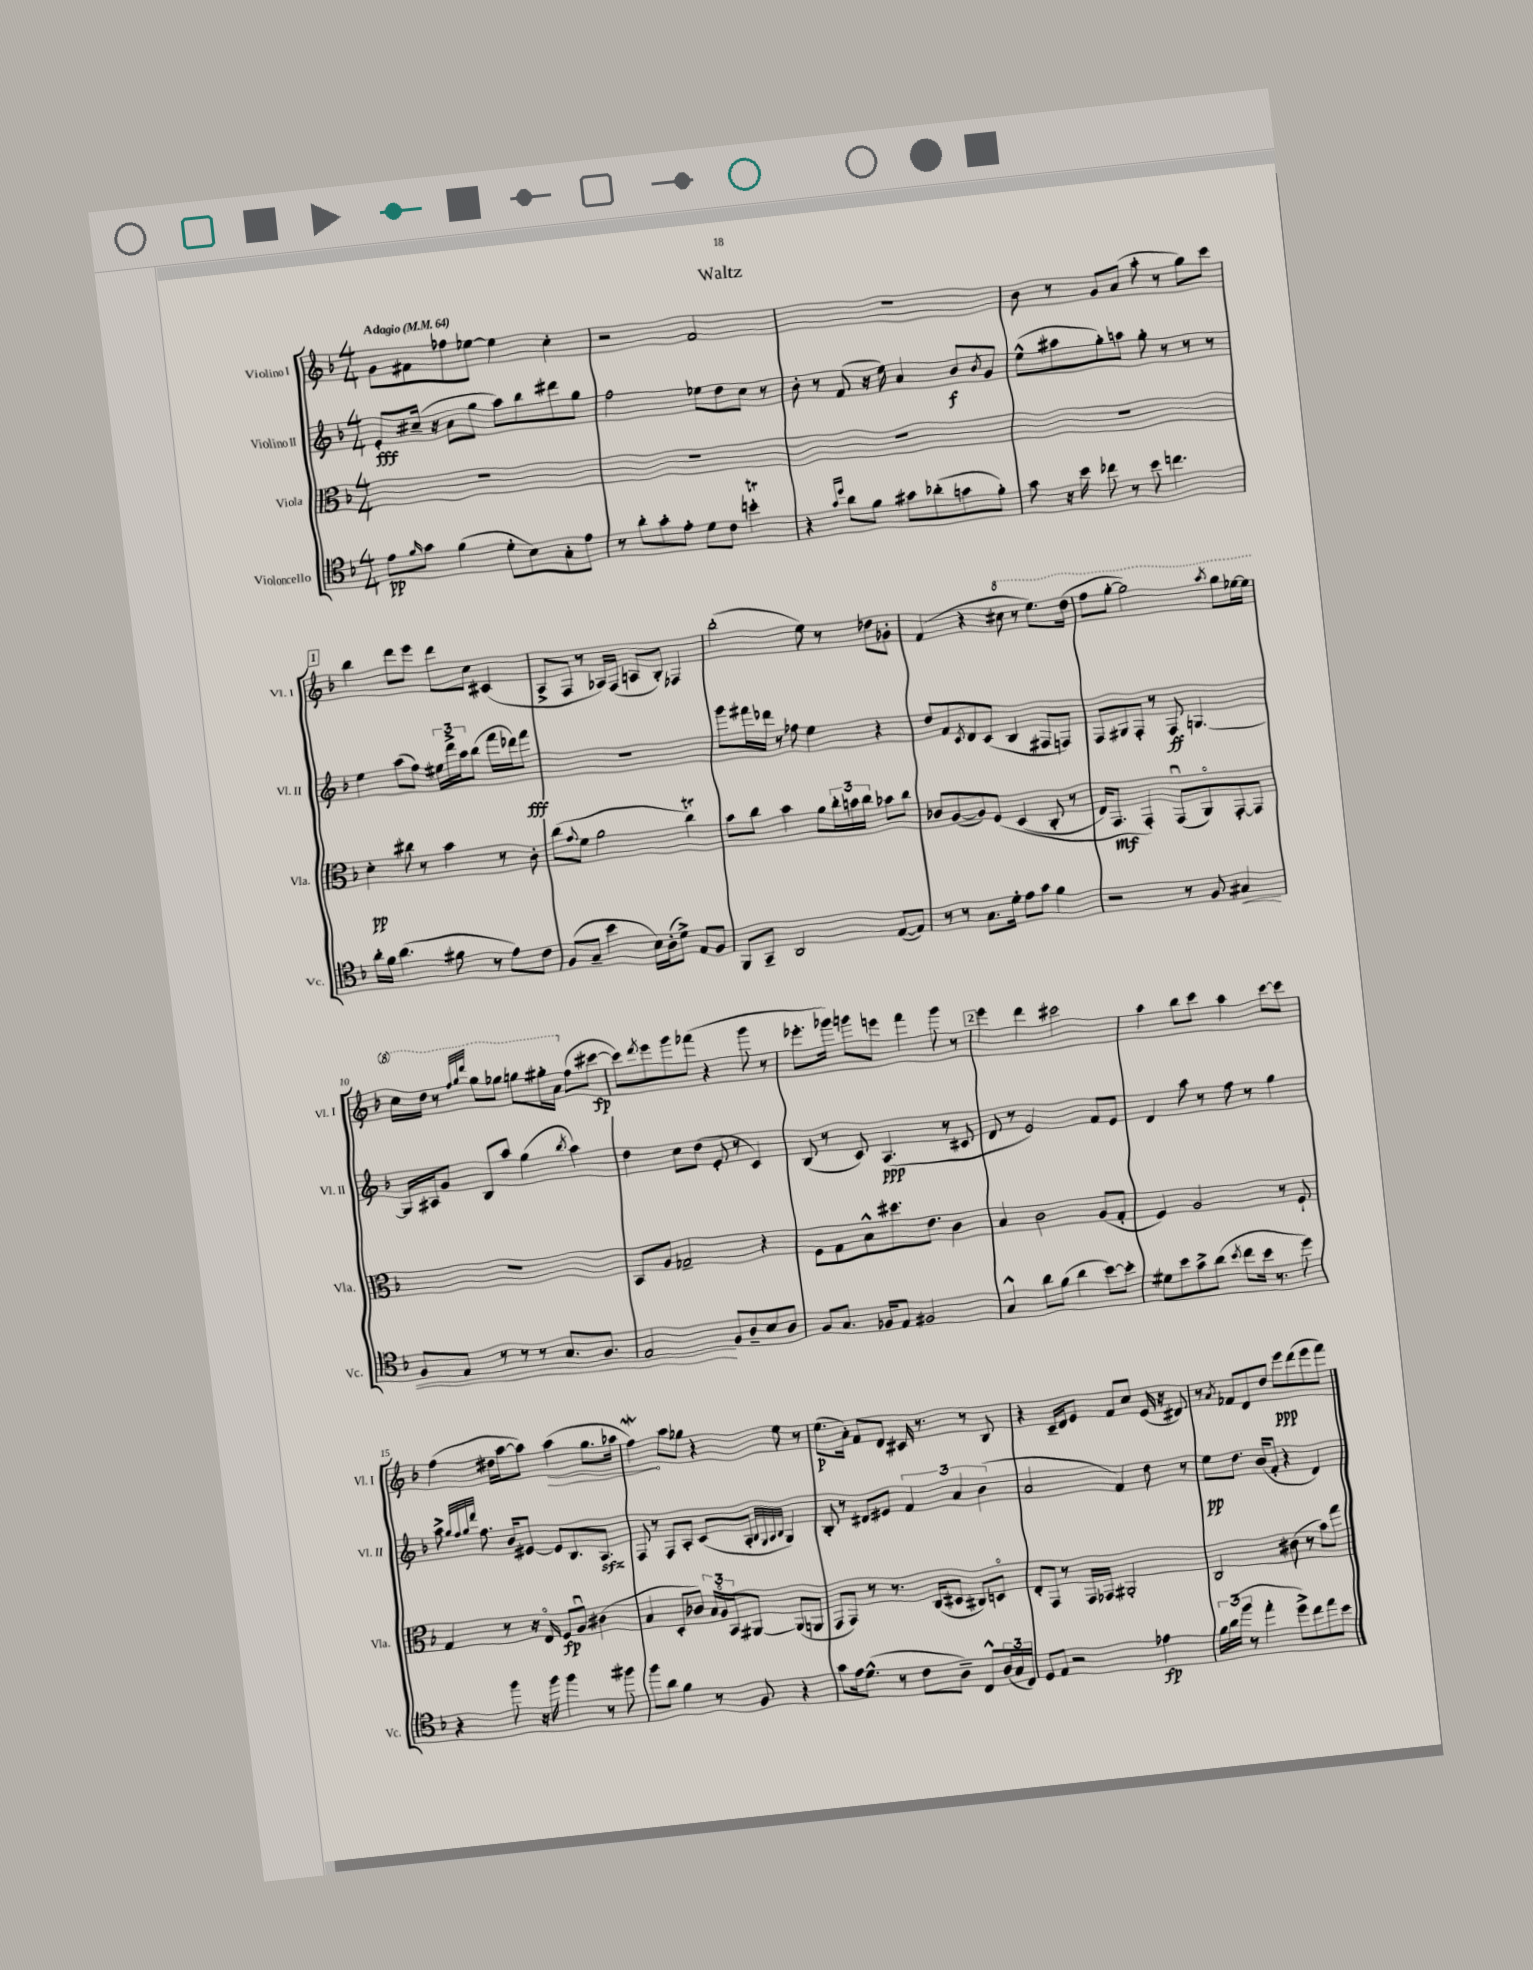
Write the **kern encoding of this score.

**kern	**kern	**kern	**kern
*staff4	*staff3	*staff2	*staff1
*clefC4	*clefC3	*clefG2	*clefG2
*k[b-]	*k[b-]	*k[b-]	*k[b-]
*M4/4	*M4/4	*M4/4	*M4/4
*MM64	*MM64	*MM64	*MM64
8e	1r	8e'	8g
16qqf	.	.	.
8g	.	(16cc#~	8f#
.	.	16r	.
(4f	.	8a	8ff-
.	.	8gg	[8ee-
8d'	.	8aa)	4ee-]
8B-)	.	8bb-	.
8G'	.	8ddd#	4cc'
8e	.	8gg	.
=	=	=	=
8r	1r	2ff	2r
8a'	.	.	.
8g'	.	.	.
8e'	.	.	.
8d	.	8ee-	2f
8c	.	8dd	.
4b'	.	8cc	.
.	.	8r	.
=	=	=	=
4r	1r	8b-'	1r
.	.	8r	.
16qqg	.	.	.
16qqdd	.	.	.
8a	.	(8f	.
8f	.	16r	.
.	.	16ee)	.
8g#	.	4a	.
(8a-'	.	.	.
8g	.	8b-	.
.	.	8qb-	.
8f')	.	8g	.
=	=	=	=
8g	1r	(8ee^^	8b-
16r	.	8aa#	8r
16b-	.	.	.
8cc-	.	8gg')	8g
8r	.	8aa	(8a
8b-	.	8gg'	8aa'
4.cc	.	8r	8r
.	.	8r	8gg)
.	.	8r	8ccc
=	=	=	=
16a'	4d'	4ee	4bb-
16f	.	.	.
(4.a	.	.	.
.	8cc#	(8aa	8ddd
.	8r	8ff)	8eee
8f#	4b-	24ee#	8ddd
.	.	24ddd^	.
.	.	24aa	.
8r	.	(8bb-	8cc
8e)	8r	16fff	(4c#
.	.	16ddd-)	.
8c	8c'	8fff	.
=	=	=	=
(8F	(8cc	1r	8A^
.	8qqg	.	.
8G~	8f	.	8F
4b-	2a	.	8r
.	.	.	16A-)
.	.	.	(16F
16B-)	.	.	8A
(16A'	.	.	.
8d^)	.	.	8B-')
8E	4cc)	.	4F-
8F	.	.	.
=	=	=	=
8FF	8b-	8ggg	(2bb-'
8GG~	8cc	16fff#	.
.	.	16ddd-	.
2AA	4b-	8r	.
.	.	8ff-	.
.	8a	4ee	8ee)
.	24cc'	.	8r
.	24b	.	.
.	24cc	.	.
([8E	8b-	4r	8dd-
8E])	8cc	.	8g-'
=	=	=	=
8r	8c-	8dd	(4f
8r	([8A	8f	.
.	.	8qc	.
8.G	8A])	8d	4r
.	&(8F	(8c	.
16d'	.	.	.
8e	(4D	4B-	8ccc#
8g	.	.	8r
4f	8C'	8F#	8.eee)
.	8r	8F)	.
.	.	.	(16ddd
=	=	=	=
2r	16E)	8F	8fff
.	8.GG	.	.
.	.	8G#	[8ggg'
.	4GG'&)	8F'	2ggg])
.	.	8r	.
8r	(8GGu	8F	.
8F	8AAo)	[4.G	.
.	.	.	8qaaa
4G#	[8GG'	.	8ggg
.	8GG]	.	[16eee-
.	.	.	16eee-]
=	=	=	=
8F	1r	16G]	16ccc
.	.	16A#	16ddd
8E	.	8g	8r
.	.	.	32qqfff
.	.	.	32qqggg
.	.	.	32qqdddd
8r	.	8B-	8ggg
8r	.	8aa	8ggg-
8r	.	(4gg	8ggg
8.G	.	.	16ggg#'
.	.	.	16aa
.	.	8qbb-	.
.	.	4aa)	(8ff
8.F	.	.	.
.	.	.	[8ccc#
=	=	=	=
2E	8BB-	4dd	8ccc#])
.	.	.	8qddd
.	8A	.	8eee
.	2G-~	8cc	8ggg
.	.	(8dd	(8fff-
8F	.	8e'	4r
8A~	.	8r	.
8B-	4r	4c)	8ggg
8A	.	.	8r
=	=	=	=
8F	8F	(8B-	8.eee-'
8.G	8G	8r	.
.	.	.	16ggg-)
.	8B-^^	8c)	8ggg
16F-	.	.	.
8E	8.dd#	(4.A	8eee
2F#	.	.	4fff
.	8.e	.	.
.	4c	8r	8ggg
.	.	8c#	8r
=	=	=	=
4G^^	4B-	8d	4eee
.	.	8r	.
8a	2c	2e)	4ddd
(8f	.	.	.
4a	.	.	2ccc#
[8b-)	(8A	8f	.
8b-']	8G'	8e	.
=	=	=	=
8d#	4F)	4d	4aa
8b-	.	.	.
8g^	2A	8aa	8bb-
(8a	.	8r	8ccc
8qb-	.	.	.
8cc	.	8ff	4aa
16b-	.	8r	.
8.r	.	.	.
.	8r	4gg	[8ccc
8dd)	8F`	.	8ccc]
=	=	=	=
4r	4G	8aa^	(4ff
.	.	32qqgg	.
.	.	32qqff	.
.	.	32qqgg	.
.	.	32qqddd	.
.	.	8.ff	.
8ff	8r	.	16dd#
.	.	16b-	[16aa
16r	16r	[8e#	8aa])
16ff	16Eo	.	.
4ff	8F	8e#]	(4aa
.	8Au	8.B-	.
8r	(4c#	.	8.gg
.	.	8.A	.
8ff#	.	.	.
.	.	.	16aa-
=	=	=	=
8ff	4B-	8F	4ff)
8a	.	8r	.
4f	8D'	8F	8aa
.	8c-)	8A'	8gg-
8r	24B-	(8c	4r
.	24Ao	.	.
.	24BB-	.	.
8F	[8AA#	8A'	.
.	.	32qqB-	.
.	.	32qqG	.
.	.	32qqA	.
.	.	32qqB-	.
4r	(8AA#]	4G)	8ee
.	8AA	.	8r
=	=	=	=
8g	8GG	8B-'	(8.ee
16e	8GG)	8r	.
(8.d^^	.	.	16a')
.	8r	8d#	8f
8r	8.r	8e#	8d
8c	.	6f	16c#
.	(16C	.	8.r
8A~)	8D#	.	.
.	.	6a	.
8C^^	8C#)	.	8r
.	.	(6b-	.
(24A	8Do	.	8B-
24G	.	.	.
24C)	.	.	.
=	=	=	=
8D	8E'	2a	4r
8E	8GG	.	.
2r	8r	.	16c~
.	.	.	16d
.	16GG	.	8e
.	16GG-	.	.
.	2AA#'	4f)	8f
.	.	.	8cc
4e-	.	8dd	(16e
.	.	.	16r
.	.	8r	8d#)
=	=	=	=
24f	2C	8ee	8r
(24a	.	.	.
24ff	.	.	.
.	.	.	8qa
8r	.	8.dd	8f-
4ee'	.	.	8d
.	.	(16b-	.
.	.	8f'	8dd
8dd^)	(8c#	4r	8eee
8cc	8r	.	(8ddd
8ee	8b-)	4d)	8eee
8b-	8gg	.	8fff)
==	==	==	==
*-	*-	*-	*-
